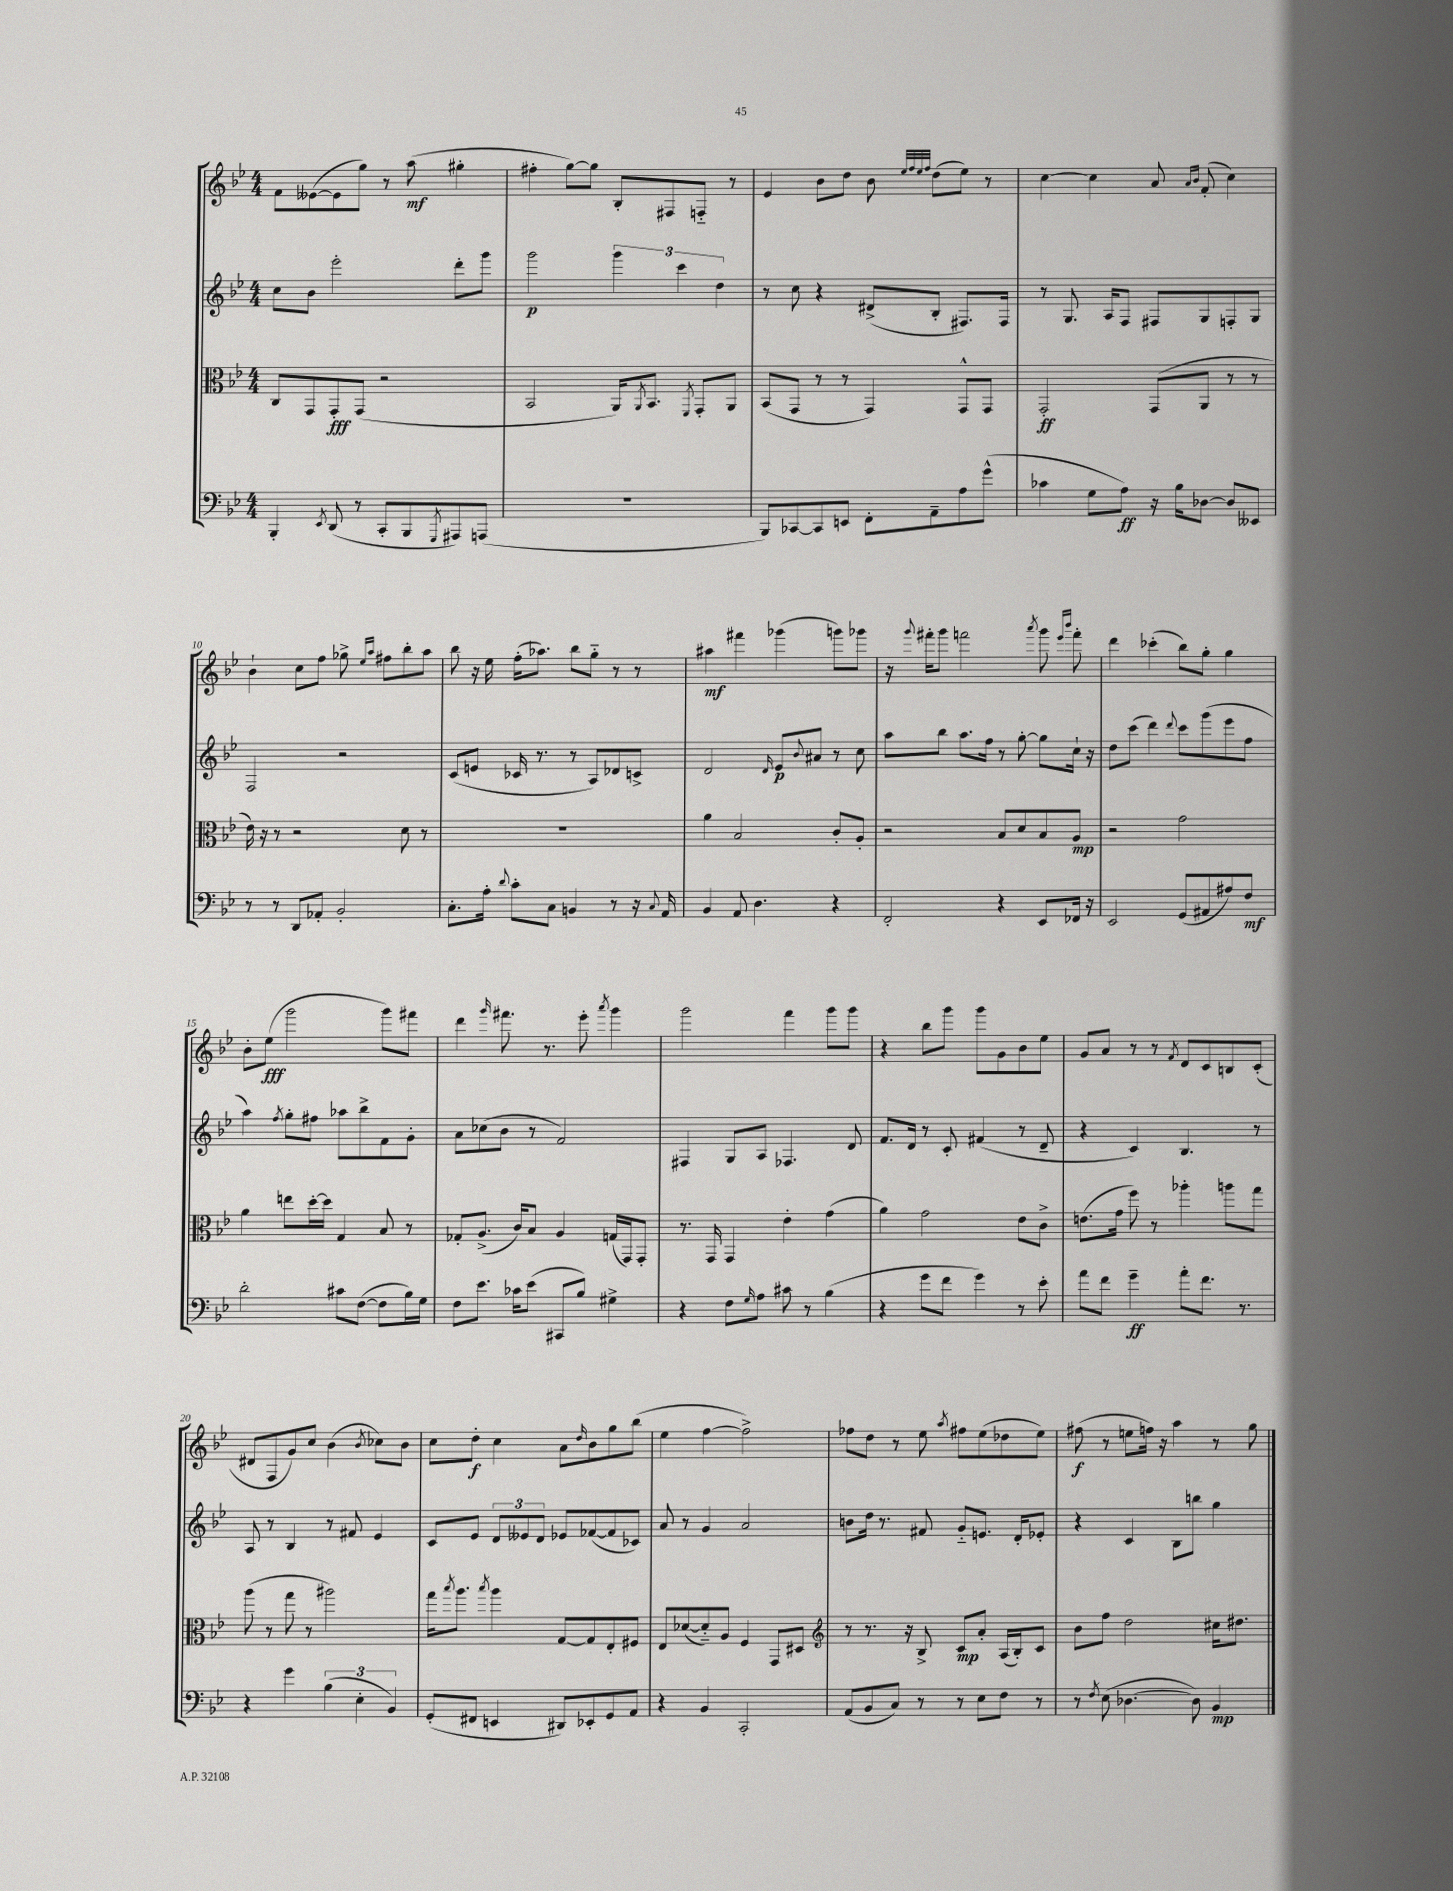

**kern	**dynam	**kern	**dynam	**kern	**dynam	**kern	**dynam
*part4	*part4	*part3	*part3	*part2	*part2	*part1	*part1
*staff4	*staff4	*staff3	*staff3	*staff2	*staff2	*staff1	*staff1
*clefF4	*	*clefC3	*	*clefG2	*	*clefG2	*
*k[b-e-]	*	*k[b-e-]	*	*k[b-e-]	*	*k[b-e-]	*
*M4/4	*	*M4/4	*	*M4/4	*	*M4/4	*
=6	=6	=6	=6	=6	=6	=6	=6
4BBB-'/	.	8C/L	.	8cc\L	.	8f\L	.
.	.	8GG/	.	8b-\J	.	([8e--X\	.
8qEE-/	.	.	.	.	.	.	.
(8DD/	.	8GG'/	fff	2eee-'\	.	8e--\]	.
8r	.	(8GG/J	.	.	.	8gg\J)	.
8CC'/L	.	2r	.	.	.	8r	.
8BBB-/	.	.	.	.	.	(8aa\	mf
8qGGG/	.	.	.	.	.	.	.
8AAA#X/)	.	.	.	8ddd'\L	.	4gg#X'\	.
(8AAAn/J	.	.	.	8ggg\J	.	.	.
=7	=7	=7	=7	=7	=7	=7	=7
1r	.	2BB-/	.	2ggg\	p	4ff#X'\	.
.	.	.	.	.	.	[8gg\L)	.
.	.	.	.	.	.	8gg\J]	.
.	.	16AA/KL)	.	6ggg\	.	8B-'/L	.
.	.	8qAA/	.	.	.	.	.
.	.	8.BB-/J	.	.	.	.	.
.	.	.	.	.	.	8F#X/	.
.	.	.	.	6ccc\	.	.	.
.	.	8qFF/	.	.	.	.	.
.	.	8GG'/L	.	.	.	8Fn/J	.
.	.	.	.	6dd\	.	.	.
.	.	8AA/J	.	.	.	8r	.
=8	=8	=8	=8	=8	=8	=8	=8
8BBB-/L)	.	(8BB-/L	.	8r	.	4e-/	.
[8CC-X/	.	8GG/J	.	8cc\	.	.	.
8CC-/]	.	8r	.	4r	.	8b-\L	.
8EEn/J	.	8r	.	.	.	8dd\J	.
8FF'\L	.	4GG/)	.	(8d#X^/L	.	8b-\	.
.	.	.	.	.	.	32qqee-/LLL	.
.	.	.	.	.	.	32qqff/	.
.	.	.	.	.	.	32qqee-/	.
.	.	.	.	.	.	32qqff/JJJ	.
8AA~\	.	.	.	8B-'/J	.	(8dd\L	.
8A\	.	8GG^^/L	.	8.F#X/L)	.	8ee-\J)	.
(8g^^\J	.	8GG/J	.	.	.	8r	.
.	.	.	.	16F#/Jk	.	.	.
=9	=9	=9	=9	=9	=9	=9	=9
4c-X\	.	2GG'/	ff	8r	.	[4cc\	.
.	.	.	.	8.G/	.	.	.
8G\L	.	.	.	.	.	4cc\]	.
.	.	.	.	16A/KL	.	.	.
8A\J)	ff	.	.	8F/J	.	.	.
16r	.	(8GG/L	.	8F#X/L	.	8a/	.
16B-\KL	.	.	.	.	.	.	.
.	.	.	.	.	.	16qqa/LL	.
.	.	.	.	.	.	16qqb-/JJ	.
[8D-X\J	.	8AA/J	.	8G/	.	(8f'/	.
8D-/L]	.	8r	.	8Fn'/	.	4cc\)	.
8EE--X/J	.	8r	.	8G/J	.	.	.
!!LO:LB:g=z
=10	=10	=10	=10	=10	=10	=10	=10
8r	.	16e-\)	.	2F/	.	4b-`\	.
.	.	16r	.	.	.	.	.
8r	.	8r	.	.	.	.	.
8DD/L	.	2r	.	.	.	8cc\L	.
8AA-X'/J	.	.	.	.	.	8ff\J	.
2BB-'/	.	.	.	2r	.	8gg-X^\	.
.	.	.	.	.	.	16qqee-/LL	.
.	.	.	.	.	.	16qqaa/JJ	.
.	.	.	.	.	.	8ff#X\L	.
.	.	8d\	.	.	.	8bb-'\	.
.	.	8r	.	.	.	8aa\J	.
=11	=11	=11	=11	=11	=11	=11	=11
8.C'\L	.	1r	.	(8c/L	.	8bb-\	.
.	.	.	.	8en/J	.	16r	.
16A'\Jk	.	.	.	.	.	16ee-\	.
8qqd/	.	.	.	.	.	.	.
8c'\L	.	.	.	16c-X/	.	(16ff'\KL	.
.	.	.	.	8.r	.	8.aa-X\J)	.
8C\J	.	.	.	.	.	.	.
4BBn/	.	.	.	8r	.	8bb-\L	.
.	.	.	.	8A/L)	.	8gg\J	.
8r	.	.	.	8d-X/	.	8r	.
16r	.	.	.	8cn^/J	.	8r	.
8qqC/	.	.	.	.	.	.	.
16AA/	.	.	.	.	.	.	.
=12	=12	=12	=12	=12	=12	=12	=12
4BB-/	.	4a\	.	2d/	.	4aa#X\	mf
8AA/	.	2B-/	.	.	.	4fff#X\	.
4.D\	.	.	.	.	.	.	.
.	.	.	.	16qqd/	.	.	.
.	.	.	.	8e-/L	p	(4ggg-X\	.
.	.	.	.	8qqb-/	.	.	.
.	.	.	.	8a#X/J	.	.	.
4r	.	8c'/L	.	8r	.	8gggn\L)	.
.	.	8A'/J	.	8cc\	.	8ggg-X\J	.
=13	=13	=13	=13	=13	=13	=13	=13
2FF'/	.	2r	.	8aa\L	.	16r	.
.	.	.	.	.	.	8qqggg/	.
.	.	.	.	.	.	16fff#X'\KL	.
.	.	.	.	8bb-\J	.	8ggg\J	.
.	.	.	.	8.aa\L	.	2fffn\	.
.	.	.	.	16ff\Jk	.	.	.
4r	.	8B-/L	.	8r	.	.	.
.	.	8d/	.	[8gg'\	.	.	.
.	.	.	.	.	.	8qaaa/	.
8EE-/L	.	8B-/	.	8gg\L]	.	8ggg\	.
.	.	.	.	.	.	16qqeee-/LL	.
.	.	.	.	.	.	16qqbbb-/JJ	.
16FF-X/Jk	.	8A/J	mp	16cc`\Jk	.	8fff'\	.
16r	.	.	.	16r	.	.	.
=14	=14	=14	=14	=14	=14	=14	=14
2EE-/	.	2r	.	8dd\L	.	4ddd\	.
.	.	.	.	(8ccc\J	.	.	.
.	.	.	.	4ddd\)	.	(4ccc-X'\	.
.	.	.	.	8qqddd/	.	.	.
(8GG/L	.	2g\	.	8ccc\L	.	8bb-\L)	.
8AA#X/	.	.	.	(8ggg\	.	8gg'\J	.
8A#X/)	.	.	.	8eee-\	.	4gg\	.
8F/J	mf	.	.	8ff\J	.	.	.
!!LO:LB:g=z
=15	=15	=15	=15	=15	=15	=15	=15
2d'\	.	4a\	.	4aa\)	.	8b-'\L	.
.	.	.	.	.	.	(8ee-\J	fff
.	.	.	.	8qff/	.	.	.
.	.	8een\L	.	8gg'\L	.	2ggg\	.
.	.	[16dd'\L	.	8ff#X\J	.	.	.
.	.	16dd\JJ]	.	.	.	.	.
8c#X\L	.	4G/	.	8aa-X\L	.	.	.
([8F\J	.	.	.	8bb-^\	.	.	.
8F\L]	.	8B-/	.	8f\	.	8ggg\L)	.
16B-\L)	.	8r	.	8g'\J	.	8fff#X\J	.
16G\JJ	.	.	.	.	.	.	.
=16	=16	=16	=16	=16	=16	=16	=16
8F\L	.	8G-X'/L	.	8a\L	.	4ddd\	.
8.e-\J	.	(8.A^/J	.	(8cc-X\	.	.	.
.	.	.	.	.	.	16qqggg/	.
.	.	.	.	8b-\J	.	8.fff#X\	.
16c-X\KL	.	16c/KL)	.	.	.	.	.
(8e-\J	.	8B-/J	.	8r	.	.	.
.	.	.	.	.	.	8.r	.
8CC#X/L	.	4A/	.	2f/)	.	.	.
8B-/J)	.	.	.	.	.	8eee-'\	.
.	.	.	.	.	.	8qaaa/	.
4G#X^\	.	(16Gn/LL	.	.	.	4ggg\	.
.	.	16GG/J)	.	.	.	.	.
.	.	8GG'/J	.	.	.	.	.
=17	=17	=17	=17	=17	=17	=17	=17
4r	.	8.r	.	4F#X/	.	2ggg\	.
.	.	16GG/	.	.	.	.	.
8F\L	.	4GG/	.	8G/L	.	.	.
16qqG/	.	.	.	.	.	.	.
8A\J	.	.	.	8A/J	.	.	.
8c#X\	.	4e-'\	.	4.F-X/	.	4fff\	.
8r	.	.	.	.	.	.	.
(4B-\	.	(4g\	.	.	.	8ggg\L	.
.	.	.	.	8d/	.	8ggg\J	.
=18	=18	=18	=18	=18	=18	=18	=18
4r	.	4a\)	.	8.f/L	.	4r	.
.	.	.	.	16d/Jk	.	.	.
8g\L	.	2g\	.	8r	.	8bb-\L	.
8f\J	.	.	.	8c'/	.	8ggg\J	.
4g\)	.	.	.	(4f#X/	.	8ggg\L	.
.	.	.	.	.	.	8g\	.
8r	.	8e-\L	.	8r	.	8b-\	.
8e-'\	.	8c^\J	.	8d~/	.	8ee-\J	.
=19	=19	=19	=19	=19	=19	=19	=19
8a\L	.	(8.en\L	.	4r	.	8g/L	.
8f\J	.	.	.	.	.	8a/J	.
.	.	16g\Jk	.	.	.	.	.
4g~\	ff	8ff\)	.	4c/)	.	8r	.
.	.	8r	.	.	.	8r	.
.	.	.	.	.	.	8qf/	.
8a'\L	.	4aa-X'\	.	4.B-/	.	8d/L	.
8.f\J	.	.	.	.	.	8c/	.
.	.	8aan\L	.	.	.	8Bn/	.
8.r	.	.	.	.	.	.	.
.	.	8gg\J	.	8r	.	(8c'/J	.
!!LO:LB:g=z
=20	=20	=20	=20	=20	=20	=20	=20
4r	.	(8aa\	.	8A/	.	8d#X/L	.
.	.	8r	.	8r	.	8F/	.
4g\	.	8gg\	.	4B-/	.	8g/)	.
.	.	8r	.	.	.	8cc/J	.
(6B-\	.	2aa#X\)	.	8r	.	(4b-\	.
.	.	.	.	8f#X/	.	.	.
6E-'\	.	.	.	.	.	.	.
.	.	.	.	.	.	8qb-/	.
.	.	.	.	4e-/	.	8cc-X\L)	.
6BB-/)	.	.	.	.	.	.	.
.	.	.	.	.	.	8b-\J	.
=21	=21	=21	=21	=21	=21	=21	=21
(8GG'/L	.	16gg\KL	.	8c/L	.	8cc\L	.
.	.	8qbb-/	.	.	.	.	.
.	.	8.aa\J	.	.	.	.	.
8FF#X/J	.	.	.	8e-/J	.	8dd'\J	f
.	.	8qbb-/	.	.	.	.	.
4EEn/	.	4aa\	.	12d/L	.	4cc\	.
.	.	.	.	12e--X/	.	.	.
.	.	.	.	12d/J	.	.	.
8DD#X/L)	.	[8G/L	.	8e-X/L	.	8a\L	.
.	.	.	.	.	.	16qqdd/	.
8EE-X'/	.	8G/]	.	([8f-X/	.	8b-\	.
8GG/	.	8E-'/	.	8f-/]	.	8gg\	.
8AA/J	.	8F#X/J	.	8c-X/J)	.	(8bb-\J	.
=22	=22	=22	=22	=22	=22	=22	=22
4r	.	8E-/L	.	8a/	.	4ee-\	.
.	.	([8d-X/	.	8r	.	.	.
4BB-/	.	8d-/])	.	4g/	.	[4ff\	.
.	.	8A/J	.	.	.	.	.
2CC'/	.	4F/	.	2a/	.	2ff^\])	.
.	.	8GG/L	.	.	.	.	.
.	.	8D#X/J	.	.	.	.	.
=23	=23	=23	=23	=23	=23	=23	=23
*	*	*clefG2	*	*	*	*	*
(8AA/L	.	8r	.	8bn\L	.	8ff-X\L	.
8BB-/	.	8.r	.	16dd\Jk	.	8dd\J	.
.	.	.	.	8.r	.	.	.
8C/J)	.	.	.	.	.	8r	.
.	.	16r	.	.	.	.	.
8r	.	8B-^/	.	8f#X/	.	8ee-\	.
.	.	.	.	.	.	8qaa/	.
8r	.	8c/L	mp	8g/L	.	8ff#X\L	.
8E-\L	.	8a'/J	.	8.en/J	.	(8ee-\	.
8F\J	.	(16A/LL	.	.	.	8dd-X\	.
.	.	16B-'/J)	.	16d'/KL	.	.	.
8r	.	8c/J	.	8e-X'/J	.	8ee-\J)	.
=24	=24	=24	=24	=24	=24	=24	=24
8r	.	8b-\L	.	4r	.	(8ff#X\	f
8qF/	.	.	.	.	.	.	.
(8E-\	.	8ff\J	.	.	.	8r	.
[4.D-X\	.	2dd\	.	4c/	.	8een\L	.
.	.	.	.	.	.	16ffn\Jk)	.
.	.	.	.	.	.	16r	.
.	.	.	.	8B-\L	.	4aa\	.
8D-\])	.	.	.	8bbn\J	.	.	.
4BB-/	mp	16cc#X\KL	.	4gg\	.	8r	.
.	.	8.dd#X\J	.	.	.	.	.
.	.	.	.	.	.	8gg\	.
==	==	==	==	==	==	==	==
*-	*-	*-	*-	*-	*-	*-	*-
